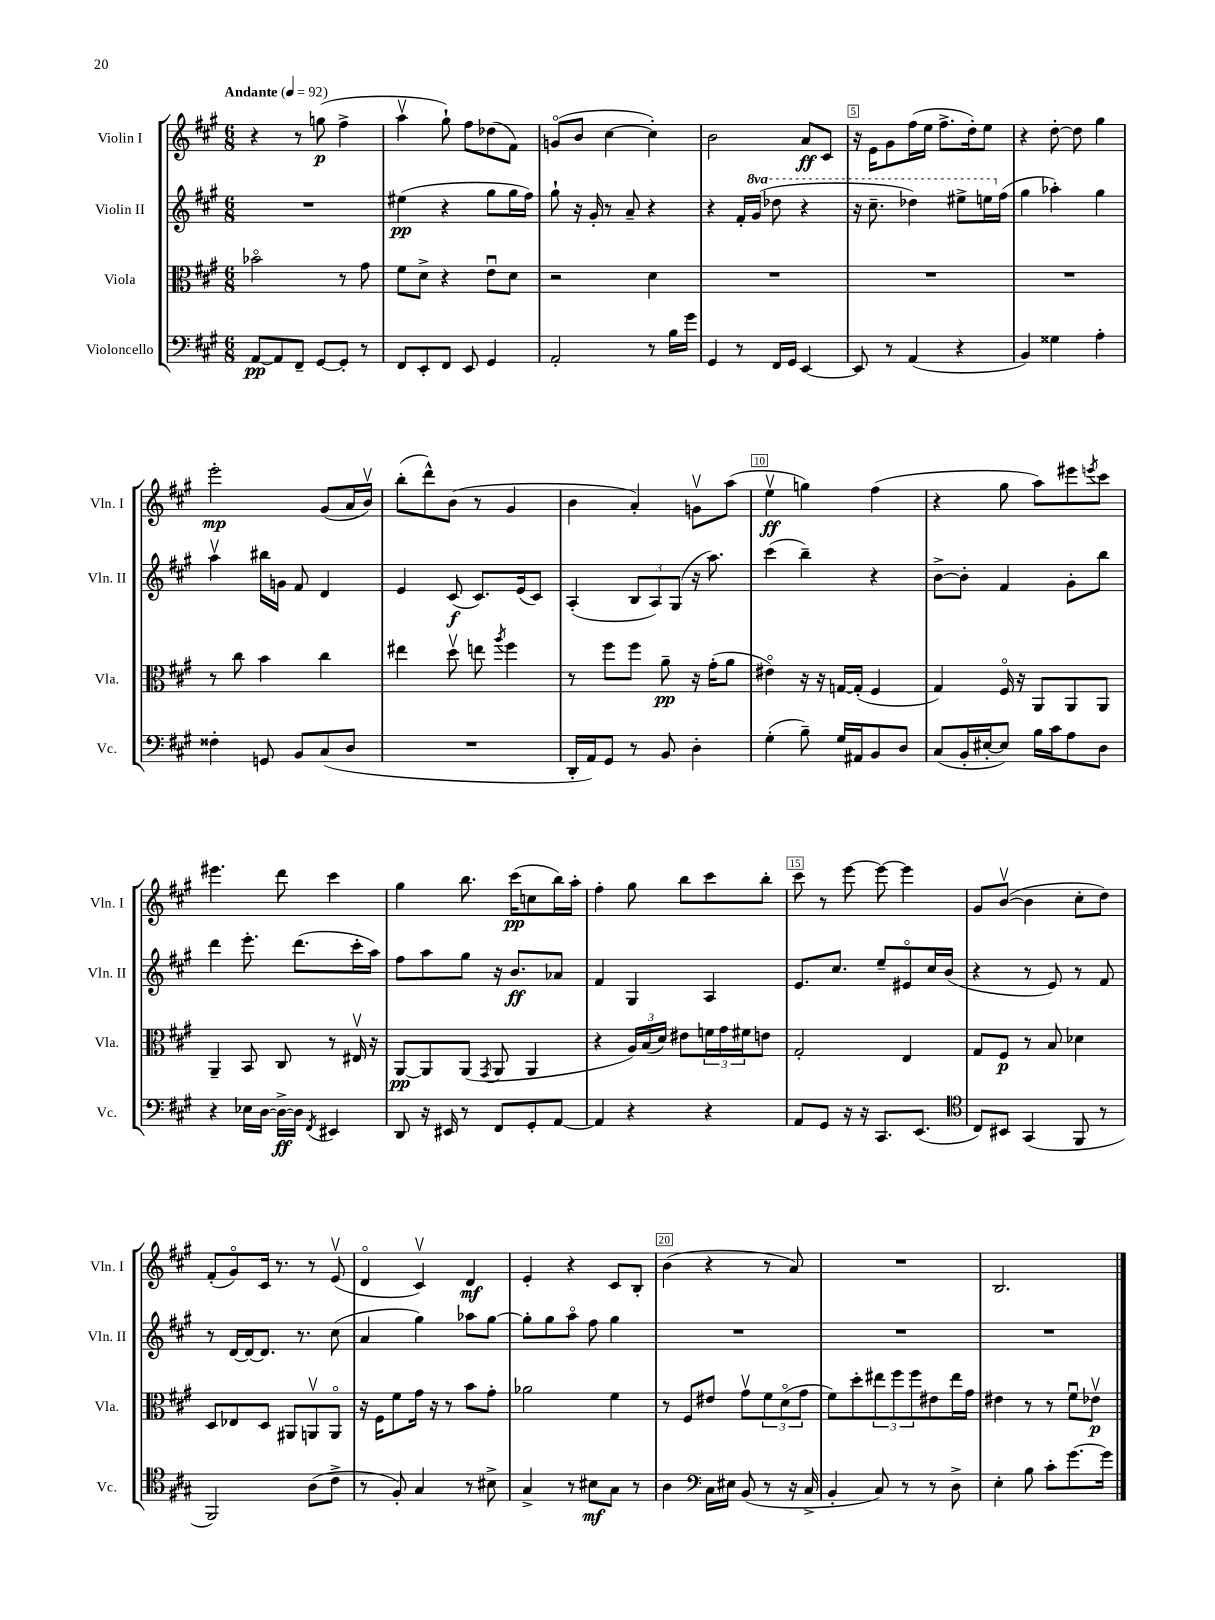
<<
\new StaffGroup <<
\new Staff = "s0" \with { instrumentName = "Violin I" shortInstrumentName = "Vln. I" } {
    \clef treble \key a \major \numericTimeSignature \time 6/8 \tempo "Andante" 4 = 92
    r4 r8 g''8\p( fis''4-> |
    a''4\upbow gis''8-!) fis''8 des''8( fis'8) |
    g'8\flageolet( b'8 cis''4~ cis''4-.) |
    b'2 a'8\ff cis'8 |
    r16 e'16 gis'8 fis''16( e''16 fis''8.-> d''16-.) e''8 |
    r4 d''8~-. d''8 gis''4 |
    e'''2-.\mp gis'8( a'16 b'16\upbow) |
    b''8-.( d'''8-^) b'8( r8 gis'4 |
    b'4 a'4-.) g'8\upbow a''8( |
    e''4\upbow\ff g''4) fis''4( |
    r4 gis''8 a''8) eis'''8 \acciaccatura { e'''8 } cis'''8 |
    eis'''4. d'''8 cis'''4 |
    gis''4 b''8. cis'''16\pp( c''8 b''16) a''16-. |
    fis''4-. gis''8 b''8 cis'''8 b''8-. |
    cis'''8 r8 e'''8~ e'''8~ e'''4 |
    gis'8 b'8~\upbow( b'4 cis''8-. d''8) |
    fis'8-.( gis'8\flageolet) cis'16 r8. r8 e'8\upbow( |
    d'4\flageolet cis'4\upbow) d'4\mf |
    e'4-. r4 cis'8 b8-. |
    b'4( r4 r8 a'8) |
    R2. |
    b2. \bar "|." |
}
\new Staff = "s1" \with { instrumentName = "Violin II" shortInstrumentName = "Vln. II" } {
    \clef treble \key a \major \numericTimeSignature \time 6/8 \set Staff.ottavationMarkups = #ottavation-simple-ordinals
    R2. |
    eis''4\pp( r4 gis''8 gis''16 fis''16) |
    gis''8-! r16 gis'16-. r8 a'8-- r4 |
    r4 fis'16-. \ottava #1 gis''16( des'''8 r4 |
    r16 cis'''8.-- des'''4) eis'''8-> e'''16 \ottava #0 fis''16( |
    gis''4 aes''4-.) gis''4 |
    a''4\upbow bis''16 g'16 fis'8 d'4 |
    e'4 cis'8\f( cis'8.) e'16( cis'8) |
    a4-.( \tuplet 3/2 { b8 a8) gis8( } r16 a''8.) |
    cis'''4( b''4--) r4 |
    b'8~-> b'8-. fis'4 gis'8-. b''8 |
    d'''4 e'''8.-. d'''8.( cis'''16-. a''16) |
    fis''8 a''8 gis''8 r16 b'8.\ff aes'8 |
    fis'4 gis4 a4 |
    e'8. cis''8. e''8-- eis'8\flageolet cis''16 b'16( |
    r4 r8 e'8) r8 fis'8 |
    r8 d'16~ d'16~ d'8. r8. cis''8( |
    a'4 gis''4) aes''8 gis''8~ |
    gis''8-. gis''8 a''8\flageolet fis''8 gis''4 |
    R2. |
    R2. |
    R2. \bar "|." |
}
\new Staff = "s2" \with { instrumentName = "Viola" shortInstrumentName = "Vla." } {
    \clef alto \key a \major \numericTimeSignature \time 6/8
    bes'2\flageolet r8 gis'8 |
    fis'8 d'8-> r4 e'8\downbow d'8 |
    r2 d'4 |
    R2. |
    R2. |
    R2. |
    r8 cis''8 b'4 cis''4 |
    eis''4 d''8\upbow e''8 \acciaccatura { a''8 } fis''4 |
    r8 fis''8 fis''8 a'8--\pp r16 gis'16-.( a'8 |
    eis'4\flageolet) r16 r16 g16~ g16-.( fis4 |
    gis4) fis16\flageolet r16 a,8 a,8 a,8 |
    a,4-- b,8 cis8 r8 eis16\upbow r16 |
    a,8~\pp a,8 a,8( \acciaccatura { gis,8 } a,8 a,4 |
    r4 \tuplet 3/2 { a16) b16( d'16) } eis'8 \tuplet 3/2 { f'16 gis'16 fis'16 } e'8 |
    gis2-. e4 |
    gis8 fis8\p r8 b8 des'4 |
    d8 ees8 d8 ais,8 a,8\upbow a,8\flageolet |
    r16 fis16 fis'8 gis'16 r16 r8 b'8 gis'8-. |
    aes'2 fis'4 |
    r8 fis8 eis'8 gis'8\upbow \tuplet 3/2 { fis'8 d'8\flageolet( gis'8 } |
    fis'8) d''8-. \tuplet 3/2 { eis''8 fis''8 fis''8 } eis'8 eis''16 gis'16 |
    eis'4 r8 r8 fis'8\downbow ees'8\upbow\p \bar "|." |
}
\new Staff = "s3" \with { instrumentName = "Violoncello" shortInstrumentName = "Vc." } {
    \clef bass \key a \major \numericTimeSignature \time 6/8
    a,8~\pp a,8 fis,8-- gis,8~ gis,8-. r8 |
    fis,8 e,8-. fis,8 e,8 gis,4 |
    a,2-. r8 b16 gis'16 |
    gis,4 r8 fis,16 gis,16 e,4~ |
    e,8 r8 a,4( r4 |
    b,4) gisis4 a4-. |
    fisis4-. g,8 b,8 cis8( d8 |
    R2. |
    d,16-. a,16) gis,8 r8 b,8 d4-. |
    gis4-.( b8--) gis16 ais,16 b,8 d8 |
    cis8( b,16-. eis16~-. eis8) b16 cis'16 a8 d8 |
    r4 ees16 d16~ d16~->\ff d16 \acciaccatura { fis,8 } eis,4 |
    d,8 r16 eis,16 r8 fis,8 gis,8-. a,8~ |
    a,4 r4 r4 |
    a,8 gis,8 r16 r16 cis,8. e,8.( |
    \clef tenor cis8) bis,8 gis,4( fis,8 r8 |
    fis,2) a8( cis'8-> |
    r8 fis8-.) gis4 r8 bis8-> |
    gis4-> r8 bis8\mf gis8 r8 |
    a4 \clef bass cis16 eis16 b,8( r8 r16 cis16-> |
    b,4-. cis8) r8 r8 d8-> |
    e4-. b8 cis'8-. gis'8.~ gis'16 \bar "|." |
}
>>
>>
\layout { \context { \Score \override BarNumber.break-visibility = ##(#f #t #t) barNumberVisibility = #(every-nth-bar-number-visible 5) \override BarNumber.stencil = #(make-stencil-boxer 0.1 0.3 ly:text-interface::print) } }
